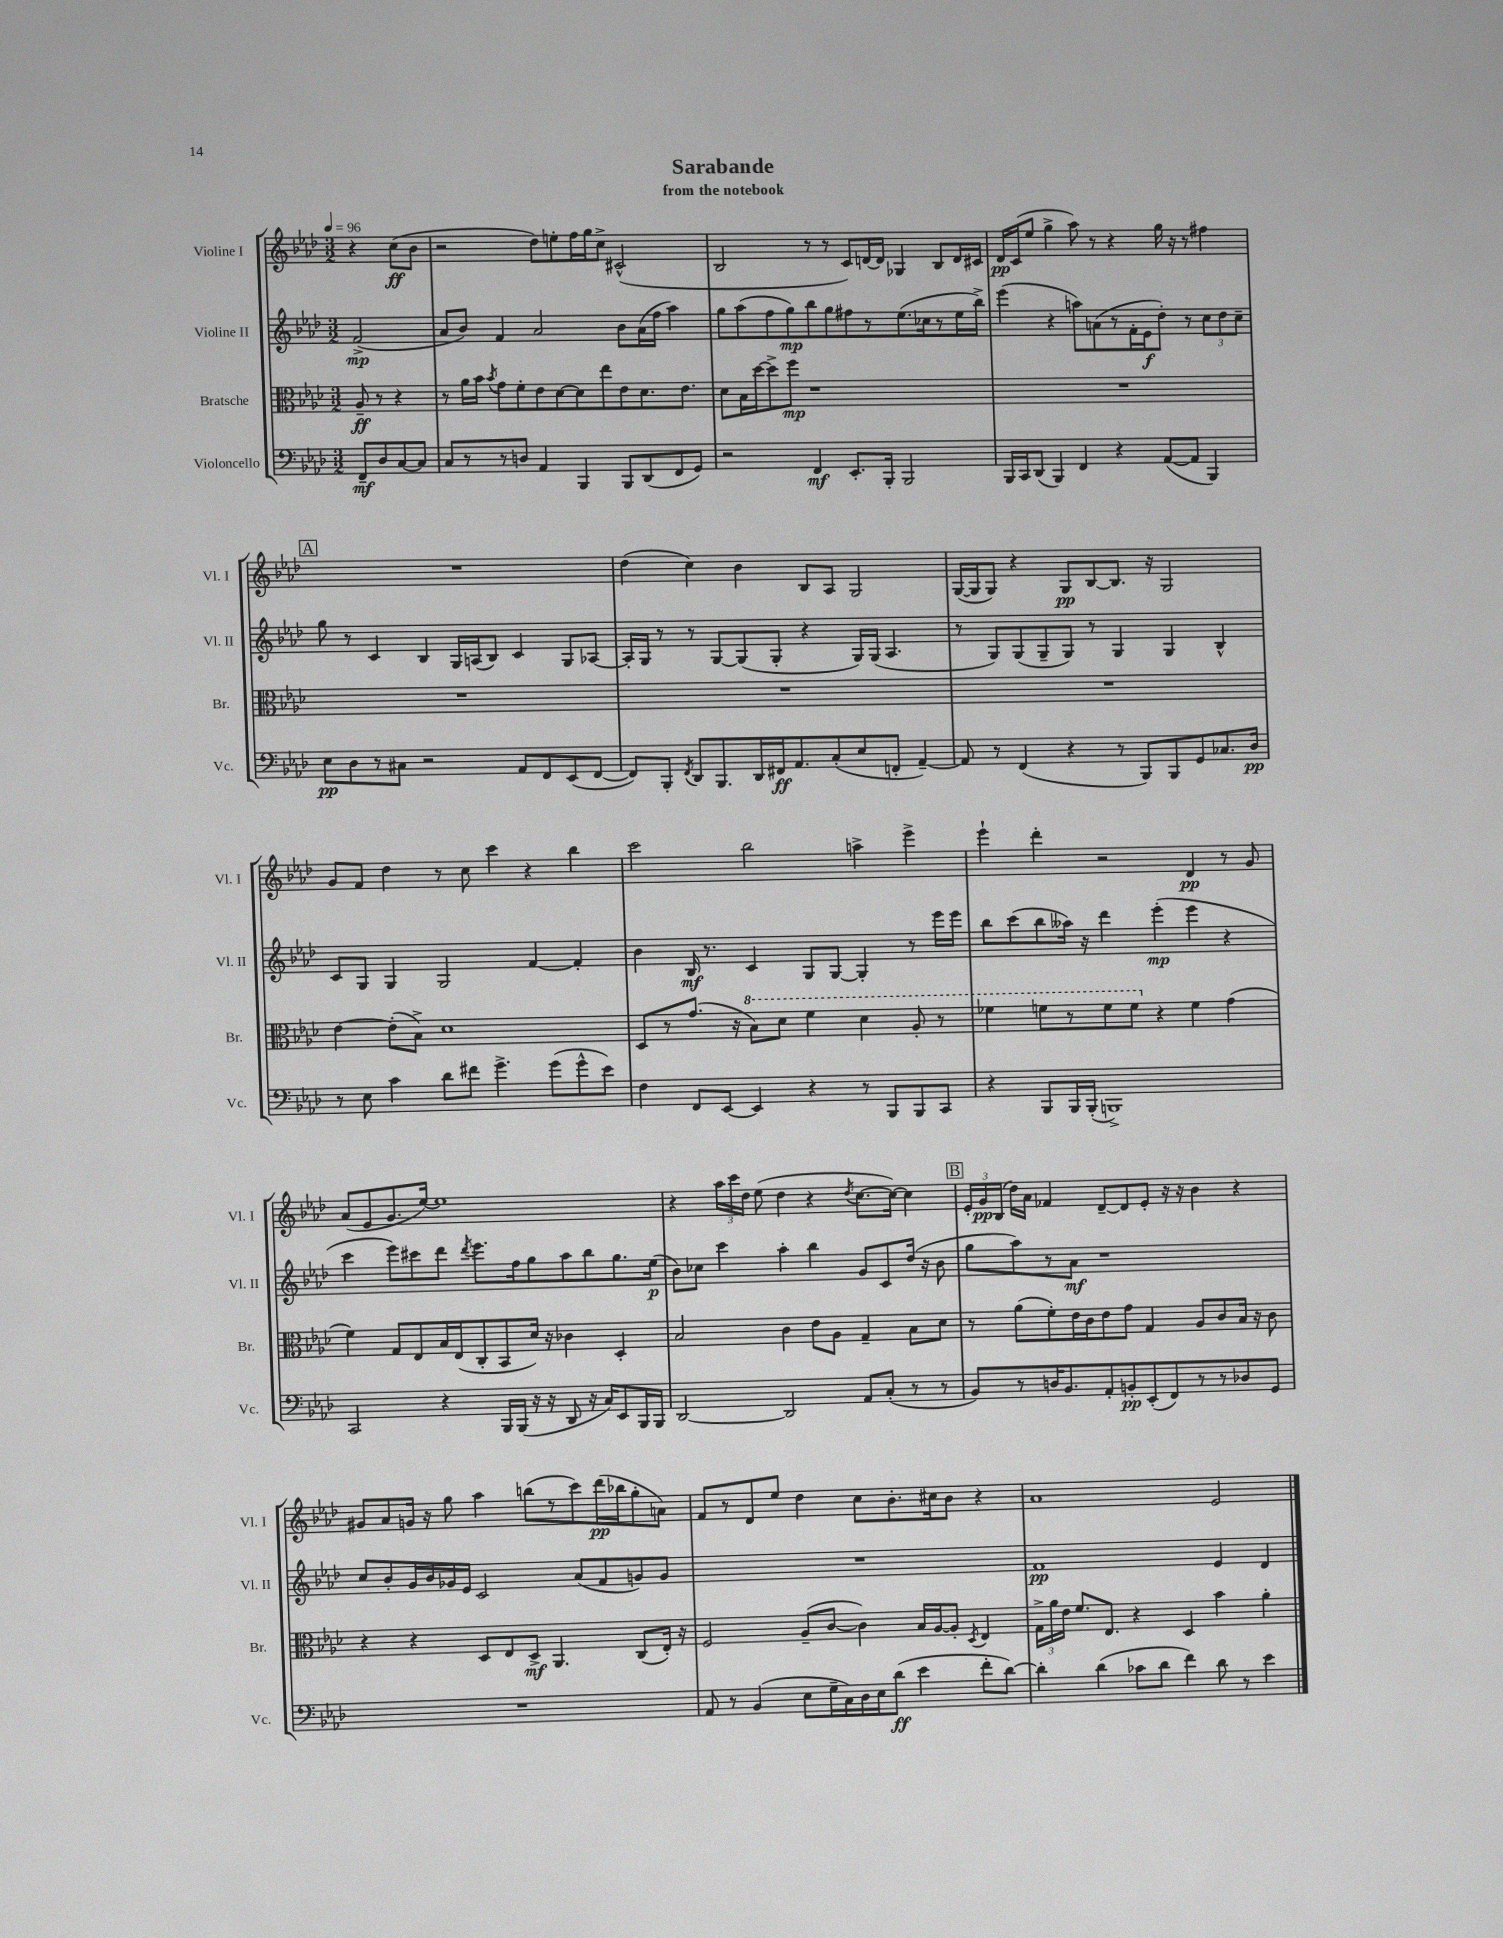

**kern	**kern	**kern	**kern
*staff4	*staff3	*staff2	*staff1
*clefF4	*clefC3	*clefG2	*clefG2
*k[b-e-a-d-]	*k[b-e-a-d-]	*k[b-e-a-d-]	*k[b-e-a-d-]
*M3/2	*M3/2	*M3/2	*M3/2
*MM96	*MM96	*MM96	*MM96
8FF~/L	8A-~/	(2f^/	4r
8D-/	8r	.	.
[8C/	4r	.	(8cc\L
8C/]J	.	.	8b-\J
=	=	=	=
8C/L	8r	8a-/L	2r
8r	16a-\LL	8b-/J)	.
.	16b-\JJ	.	.
.	8qb-/	.	.
8r	8g\L	4f/	.
8D/J	8f'\	.	.
4AA-/	8e-\	2a-/	8dd-\L)
.	[8d-\	.	8ee'\
4BBB-/	8d-\]	.	16ff\L
.	.	.	16gg\J
.	8ee-\	.	8cc^\J
8BBB-/L	8e-\	8b-\L	(2c#^^/
(8DD-/	8.d-\	(16a-\L	.
.	.	16ff\JJ	.
8FF/	.	4aa-\)	.
.	8.e-\J	.	.
8GG/J)	.	.	.
=	=	=	=
2r	8d-\L	8gg\L	2B-/
.	16B-\L	(8aa-\	.
.	[16dd-\J	.	.
.	8dd-^\]	8ff\	.
.	8ff\J	8gg\)	.
4FF/	1r	8bb-\	8r
.	.	8gg\	8r
8.EE-'/L	.	8ff#\	8c/L)
.	.	8r	[16d/L
16BBB-'/Jk	.	.	16d/]JJ
2BBB-/	.	(8.ee-\	4G-/
.	.	16cc-\k	.
.	.	8r	8B-/L
.	.	16ee-\L	16d/L
.	.	16bb-^\JJ)	16c#/JJ
=	=	=	=
16BBB-/LL	1.r	(4eee-\	16d-/LL
16CC/J	.	.	(16c/J
(8DD-/J	.	.	8ee-/J
4BBB-/)	.	4r	4gg^\
4FF/	.	8aa\L)	8aa-\)
.	.	(8a\	8r
4r	.	8r	4r
.	.	16f'\L	.
.	.	16e-\J	.
([8AA-/L	.	8dd-'\J)	16gg\
.	.	.	16r
8AA-/]J	.	8r	8r
4BBB-/)	.	12cc\L	4ff#\
.	.	12dd-\	.
.	.	12cc~\J	.
=	=	=	=
8E-\L	1.r	8gg\	1.r
8D-\	.	8r	.
8r	.	4c/	.
8C#\J	.	.	.
2r	.	4B-/	.
.	.	16G/LL	.
.	.	(16A/J	.
.	.	8B-/J)	.
8AA-/L	.	4c/	.
8FF/	.	.	.
(8EE-/	.	8G/L	.
[8FF/J	.	[8A-/J	.
=	=	=	=
8FF/]L)	1.r	16A-'/]LL	(4dd-\
.	.	16G/JJ	.
8BBB-'/J	.	8r	.
8qFF/	.	.	.
8DD-/L	.	8r	4cc\)
8.BBB-/	.	[8G/L	.
.	.	(8G/]	4b-\
16DD-/L	.	.	.
16FF#/J	.	8G'/J	.
8.AA-/	.	.	.
.	.	4r	8B-/L
(8C'/	.	.	8A-/J
8E-/	.	16G/LL)	2G/
.	.	(16G/JJ	.
8FF'/J	.	4.A-/	.
[4AA-~/)	.	.	.
=	=	=	=
8AA-/]	1.r	8r	([16G/LL
.	.	.	16G/]J
8r	.	8G/L)	8G/J)
(4FF/	.	(8G/	4r
.	.	8G~/	.
4r	.	8G/J)	8G/L
.	.	8r	[8B-/
8r	.	4G/	8.B-/]J
8BBB-/L)	.	.	.
.	.	.	16r
8BBB-/	.	4G/	2G/
8GG/	.	.	.
8.C-/	.	4B-^^/	.
16D-/Jk	.	.	.
=	=	=	=
8r	[4e-\	8c/L	8g/L
8E-\	.	8G/J	8f/J
4c\	(8e-'\]L	4G/	4dd-\
.	8B-^\J)	.	.
8d-\L	1d-	2G/	8r
8f#\J	.	.	8cc\
4.g^\	.	.	4ccc\
.	.	[4f/	4r
(8g\L	.	.	.
8g^^\	.	4f'/]	4bb-\
8e-\J)	.	.	.
=	=	=	=
4F\	8D-/L	4b-\	2ccc\
.	8r	.	.
8FF/L	(8.g/J	16B-/	.
.	.	8.r	.
[8EE-/J	.	.	.
.	16r	.	.
4EE-/]	8b-\L)	4c/	2bb-\
.	8dd-\J	.	.
4r	4ff\	8G/L	.
.	.	[8G/J	.
8r	4dd-\	4G'/]	4aa^\
8BBB-/L	.	.	.
8BBB-/	8a-'/	8r	4eee-^\
8CC/J	8r	16eee-\LL	.
.	.	16eee-\JJ	.
=	=	=	=
4r	4ff-\	8bb-\L	4eee-`\
.	.	(8ccc\	.
8BBB-/L	8ff\L	8bb-\	4ddd-'\
16BBB-/L	8r	16aa--\Jk)	.
(16BBB-'/JJ	.	16r	.
1BBB^)	8ff\	4ddd-\	2r
.	8ff\J	.	.
.	4r	(4eee-'\	.
.	4f\	4eee-\	4d-/
.	(4g\	4r	8r
.	.	.	8g/
=	=	=	=
2CC/	4f\)	4ccc\	(8a-/L
.	.	.	8e-/
.	8G/L	8eee-\L)	8.g/
.	8E-/	8ccc#\	.
.	.	.	[16ee-/Jk)
4r	16B-/L	8ddd-\J	1ee-]
.	(16E-/J	.	.
.	.	8qddd-/	.
.	8C'/	8.eee-\L	.
16BBB-/LL	8BB-/	.	.
(16BBB-/JJ	.	16ff\k	.
16r	16d-/Jk)	8gg\	.
16r	16r	.	.
8DD-/	4c-\	8aa-\	.
16r	.	8bb-\	.
16C/LK)	.	.	.
8EE-/	4D-'/	8.gg\	.
16BBB-/L	.	.	.
16BBB-/JJ	.	(16ee-\Jk	.
=	=	=	=
[2DD-/	2B-/	8b-\L)	4r
.	.	8cc-\J	.
.	.	4ccc\	24aa-\LL
.	.	.	24ccc\
.	.	.	24dd-\JJ
.	.	.	(8ee-\
2DD-/]	4c\	4aa-'\	4dd-\
.	8e-\L	4bb-\	4r
.	8A-\J	.	.
.	.	.	8qdd-/
8AA-/L	4G~/	8g/L	[8.cc\L
(8C'/J	.	8c/	.
.	.	.	16cc\_Jk)
8r	8B-\L	(16dd-/Jk	4cc\]
.	.	16r	.
8r	8d-\J	8b-\	.
=	=	=	=
8BB-/L)	8r	8gg\L	24e-'/LL
.	.	.	24g/
.	.	.	(24B-/JJ
8r	(8a-\L	8aa-\)	16dd-\LL)
.	.	.	16a-\JJ
16D/K	8f'\)	8r	4f-/
8.BB-/	.	.	.
.	16e-\L	8a-\J	.
.	16c\J	.	.
8AA-'/	8e-\	1r	[8d-~/L
8BB'/	8g\J	.	8d-/]
(8EE-'/	4G/	.	8e-'/J
8FF/)	.	.	16r
.	.	.	16r
8r	8A-/L	.	4b-\
8r	8c/	.	.
8D-/	16B-/Jk	.	4r
.	16r	.	.
8GG/J	8c\	.	.
=	=	=	=
1.r	4r	8cc/L	8g#/L
.	.	8b-'/	8a-/
.	4r	16g/L	16g/Jk
.	.	16b-/	16r
.	.	16g-/	8gg\
.	.	16e-/JJ	.
.	8D-/L	2c/	4aa-\
.	8E-/	.	.
.	8D-^/J	.	(8bb\L
.	4.AA-/	.	8r
.	.	(8a-/L	8ccc\)
.	.	8f/	(16ddd-\L
.	.	.	16bb-\J
.	(8C/L	8g/)	8gg'\
.	16E-'/Jk)	8g/J	8a\J)
.	16r	.	.
=	=	=	=
8AA-/	2F/	1.r	8f/L
8r	.	.	8r
(4BB-/	.	.	8d-/
.	.	.	8ee-/J
8E-\L	(8A-~/L	.	4dd-\
16G~\L	[8c/J	.	.
16C\)	.	.	.
16D-\	4c\])	.	8cc\L
16E-\J	.	.	.
(8d-\J	.	.	8.b-'\
4e-\	16B-/LL	.	.
.	[16A-/J	.	16cc#\k
.	8A-'/]J	.	8b-\J
.	8qD-/	.	.
8f'\L	4E-/	.	4r
[8d-\J)	.	.	.
=	=	=	=
4d-'\]	24G^\LL	1f	1a-
.	24a-\	.	.
.	24e-\JJ	.	.
.	8.f/L	.	.
(4d-\	.	.	.
.	8.E-/J	.	.
8c-\L	4r	.	.
8d-\J	.	.	.
4f\)	4D-/	.	.
8d-\	4b-\	4e-/	2e-/
8r	.	.	.
4e-\	4a-'\	4d-/	.
==	==	==	==
*-	*-	*-	*-
